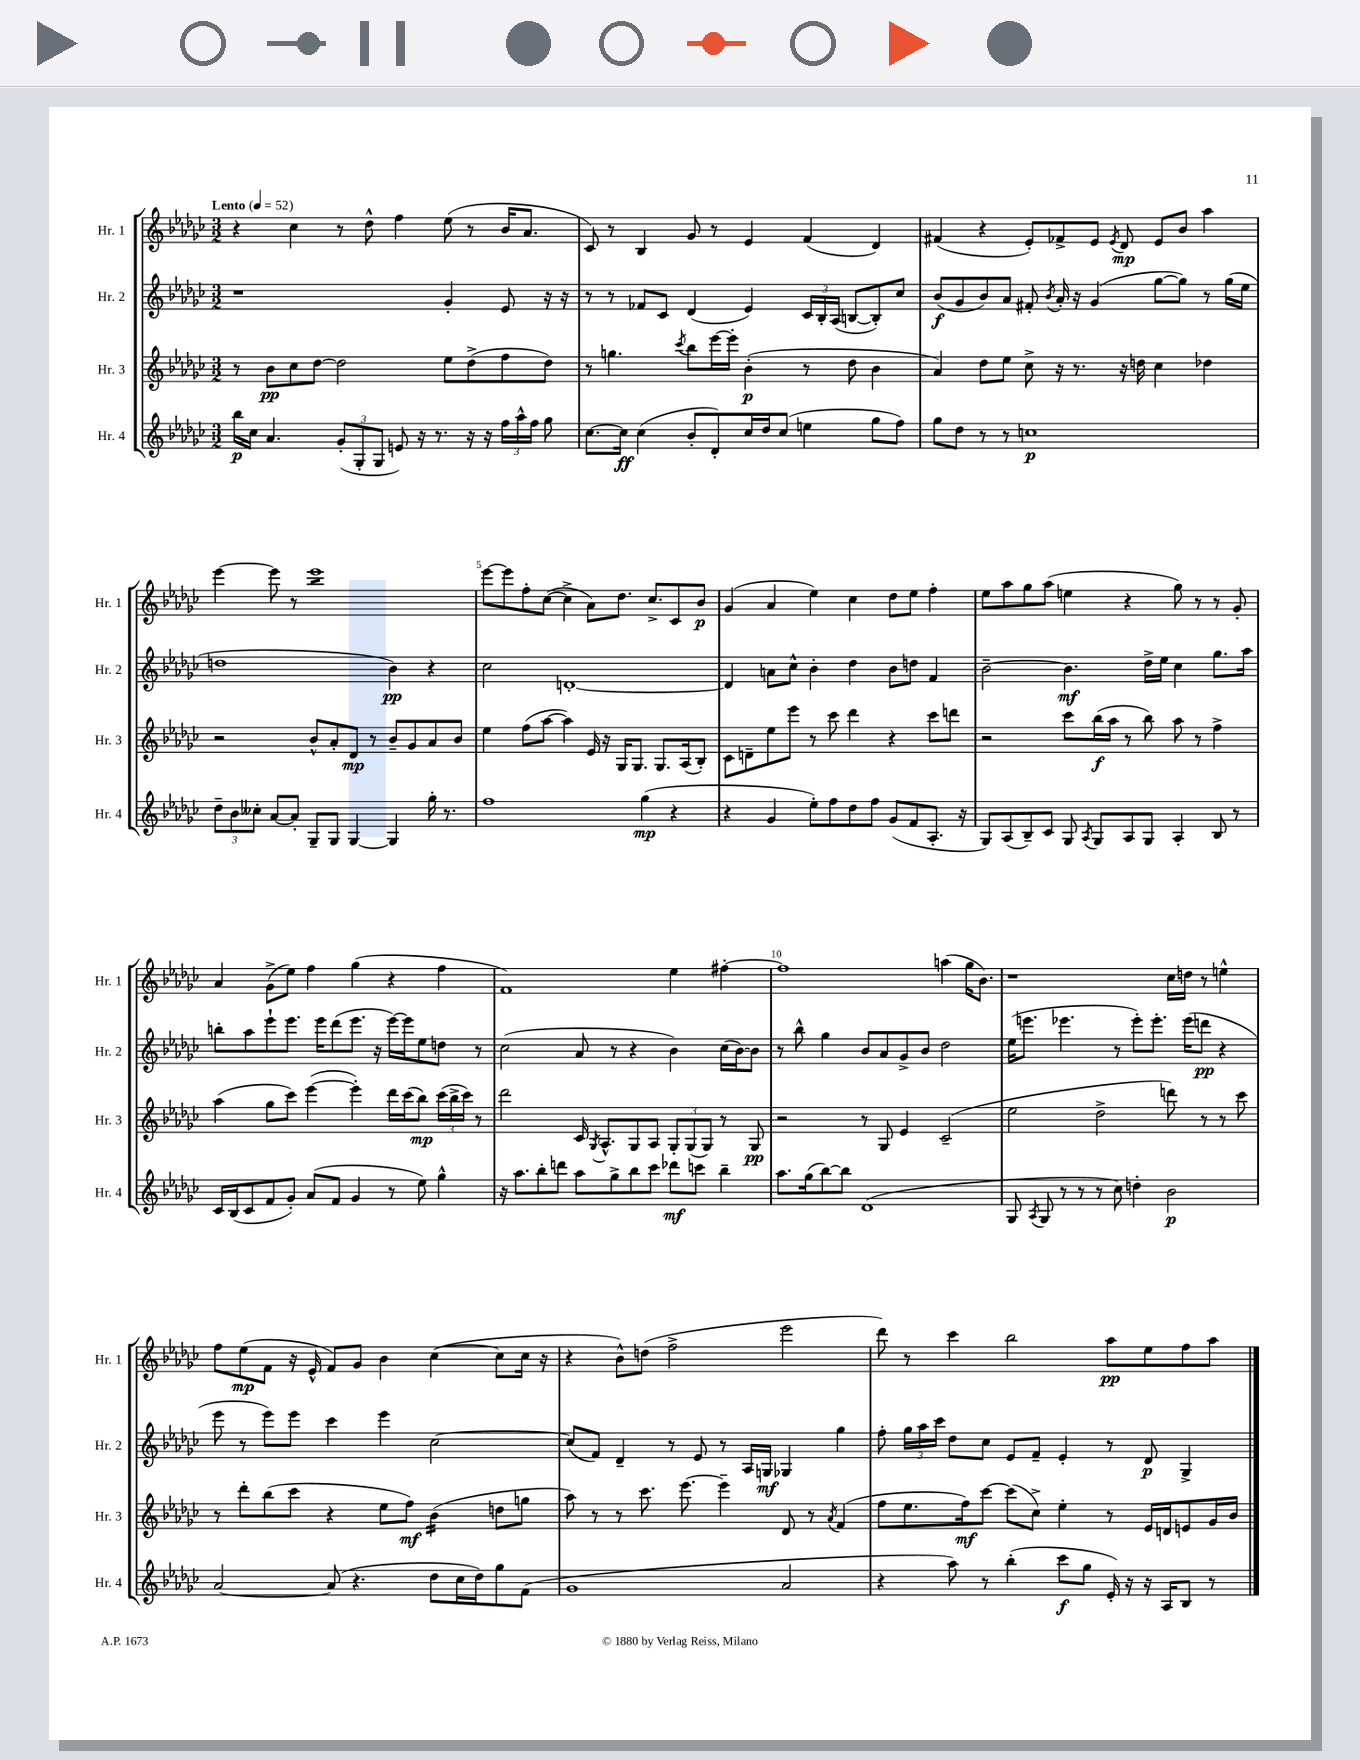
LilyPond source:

<<
\new StaffGroup <<
\new Staff = "s0" \with { instrumentName = "Hr. 1" shortInstrumentName = "Hr. 1" } {
    \clef treble \key ges \major \numericTimeSignature \time 3/2 \tempo "Lento" 4 = 52
    \autoBeamOff r4 ces''4 r8 des''8-^ f''4 ees''8( r8 bes'16[ aes'8.] |
    ces'8) r8 bes4 ges'8 r8 ees'4 f'4( des'4) |
    fis'4( r4 ees'8[-.) fes'8-> ees'8] \acciaccatura { ees'8 } des'8\mp ees'8[ bes'8] aes''4 |
    ees'''4~ ees'''8 r8 ees'''1:8 |
    ees'''8[~ ees'''8 f''8-. ces''8]~( ces''4-> aes'8[) des''8.] ces''8.[-> ces'8 bes'8]\p |
    ges'4( aes'4 ees''4) ces''4 des''8[ ees''8] f''4-. |
    ees''8[ aes''8 ges''8 aes''8]( e''4 r4 ges''8) r8 r8 ges'8-. |
    aes'4 ges'8[->( ees''8]) f''4 ges''4( r4 f''4 |
    f'1) ees''4 fis''4~-. |
    fis''1 a''4( ges''16[ bes'8.]) |
    r1 ces''16[ d''16] r8 e''4-^ |
    f''8[ ees''8\mp( f'8] r16 ees'16-^ f'8[) ges'8] bes'4 ces''4~( ces''8[ ces''16] r16 |
    r4 bes'8[-^) d''8]( f''2-> ees'''2 |
    des'''8) r8 ces'''4 bes''2 aes''8[\pp ees''8 f''8 aes''8] \bar "|." |
}
\new Staff = "s1" \with { instrumentName = "Hr. 2" shortInstrumentName = "Hr. 2" } {
    \clef treble \key ges \major \numericTimeSignature \time 3/2
    \autoBeamOff r1 ges'4-. ees'8 r16 r16 |
    r8 r8 fes'8[ ces'8] des'4( ees'4) \tuplet 3/2 { ces'16[ bes16-. aes16]( } b8[~ b8-.) ces''8] |
    bes'8[\f( ges'8 bes'8) aes'8] fis'8-. \acciaccatura { bes'8 } aes'16-. r16 ges'4( ges''8[~ ges''8]) r8 ges''16[( ees''16] |
    d''1 bes'4\pp) r4 |
    ces''2 d'1~-. |
    d'4 a'8[ ces''8]-^ bes'4-. des''4 bes'8[ d''8] f'4 |
    bes'2~-- bes'4.\mf des''16[-> ees''16] ces''4 ges''8.[ aes''16] |
    b''8[-. aes''8 ees'''8-! ees'''8.] ees'''16[ des'''8( ees'''8.] r16 ees'''16[~) ees'''16 ees''8 d''8] r8 |
    ces''2( aes'8 r8 r4 bes'4) ces''16[( bes'16~) bes'8] |
    r8 bes''8-^ ges''4 bes'8[ aes'8 ges'8-> bes'8] des''2 |
    ees''16[( e'''8.] ees'''4. r8 ees'''8[-.) ees'''8.]-. ees'''16[( d'''8]\pp r4 |
    ees'''8 r8 ees'''8[) ees'''8] ces'''4 ees'''4 ces''2~ |
    ces''8[( f'8]) des'4-- r8 ees'8 r8 aes16[ g16]\mf ges4 ges''4 |
    f''8-. \tuplet 3/2 { ges''16[ aes''16 ces'''16] } des''8[ ces''8] ees'8[ f'8]-- ees'4-. r8 des'8\p ges4-> \bar "|." |
}
\new Staff = "s2" \with { instrumentName = "Hr. 3" shortInstrumentName = "Hr. 3" } {
    \clef treble \key ges \major \numericTimeSignature \time 3/2
    \autoBeamOff r8 bes'8[\pp ces''8 des''8]~ des''2 ees''8[ des''8->( f''8 des''8]) |
    r8 g''4. \acciaccatura { ces'''8 } bes''8[ ees'''16~ ees'''16]-. bes'4-.\p( r8 des''8 bes'4 |
    aes'4) des''8[ ees''8] ces''8-> r16 r8. r16 d''16 ces''4 des''4 |
    r2 bes'8[-^ aes'8-. des'8]\mp r8 bes'8[-- ges'8 aes'8 bes'8] |
    ees''4 f''8[( aes''8]~ aes''4) ees'16 r16 ges16[ ges8.] ges8.[ aes16( bes8]-.) |
    ces'8[ d'8-- ees''8 ees'''8] r8 ces'''8 des'''4 r4 ces'''8[ d'''8] |
    r2 ces'''8[ bes''16\f( aes''16] r8 bes''8) aes''8 r8 f''4-> |
    aes''4( ges''8[ ces'''8]) ees'''4~( ees'''4-.) des'''16[ ces'''16( bes''8]\mp) \tuplet 3/2 { ces'''16[( bes''16-> ces'''16]) } r8 |
    des'''2 ces'16 \acciaccatura { ges8 } aes8.[-^ ges8 aes8] \tuplet 3/2 { ges8[-. ges8( ges8]) } r8 ges8\pp |
    r2 r8 ges8 ees'4 ces'2--( |
    ees''2 des''2-> d'''8) r8 r8 ces'''8 |
    r8 des'''8[-. bes''8( ces'''8] r4 ees''8[ f''8]\mf) bes'4:16( d''8[ g''8] |
    aes''8) r8 r8 ces'''8. ees'''8.~ ees'''4-- des'8 r8 \acciaccatura { aes'8 } f'4( |
    f''8[ ees''8. f''16\mf) ces'''8]~ ces'''8[( ces''8]->) ees''4-. r8 ees'16[ d'16 e'8 ges'16 bes'16] \bar "|." |
}
\new Staff = "s3" \with { instrumentName = "Hr. 4" shortInstrumentName = "Hr. 4" } {
    \clef treble \key ges \major \numericTimeSignature \time 3/2
    \autoBeamOff bes''16[\p ces''16] aes'4. \tuplet 3/2 { ges'8[-.( ges8-. ges8] } e'8) r16 r8. r16 r16 \tuplet 3/2 { f''16[ aes''16-^ f''16] } ges''8 |
    ces''8.[~ ces''16]\ff ces''4( bes'8[-. des'8-.) ces''16 des''16 ces''8]( e''4 ges''8[ f''8]) |
    ges''8[ des''8] r8 r8 c''1\p |
    \tuplet 3/2 { des''8[-- bes'8 ceses''8]-. } aes'8[~ aes'8]-. ges8[-- ges8] ges4~ ges4 ges''16-. r8. |
    f''1 ges''4\mp( r4 |
    r4 ges'4 ees''8[-.) f''8 des''8 f''8] ges'8[( f'8 aes8.]-. r16 |
    ges8[) aes8( bes8--) ces'8] ges8 \acciaccatura { aes8 } ges8[ aes8 ges8] aes4-. bes8 r8 |
    ces'16[ bes16( ces'8 f'8 ges'8]-.) aes'8[( f'8] ges'4 r8 ees''8) ges''4-^ |
    r16 aes''8.[ bes''8-. d'''8] aes''8[ ges''8-> bes''8 ces'''8] des'''8[\mf c'''8] bes''4-- |
    aes''8.[ ges''16( bes''8~) bes''8] des'1( |
    ges8 \acciaccatura { aes8 } ges8 r8 r8 r8 ces''8) d''4-. bes'2\p |
    aes'2~ aes'8( r4. des''8[ ces''16 des''16) ges''8 f'8]( |
    ges'1 aes'2 |
    r4 aes''8) r8 bes''4-.( ces'''8[\f ges''8] ees'16-.) r16 r16 aes16[ bes8] r8 \bar "|." |
}
>>
>>
\layout { \context { \Score \override BarNumber.break-visibility = ##(#f #t #t) barNumberVisibility = #(every-nth-bar-number-visible 5) } }
